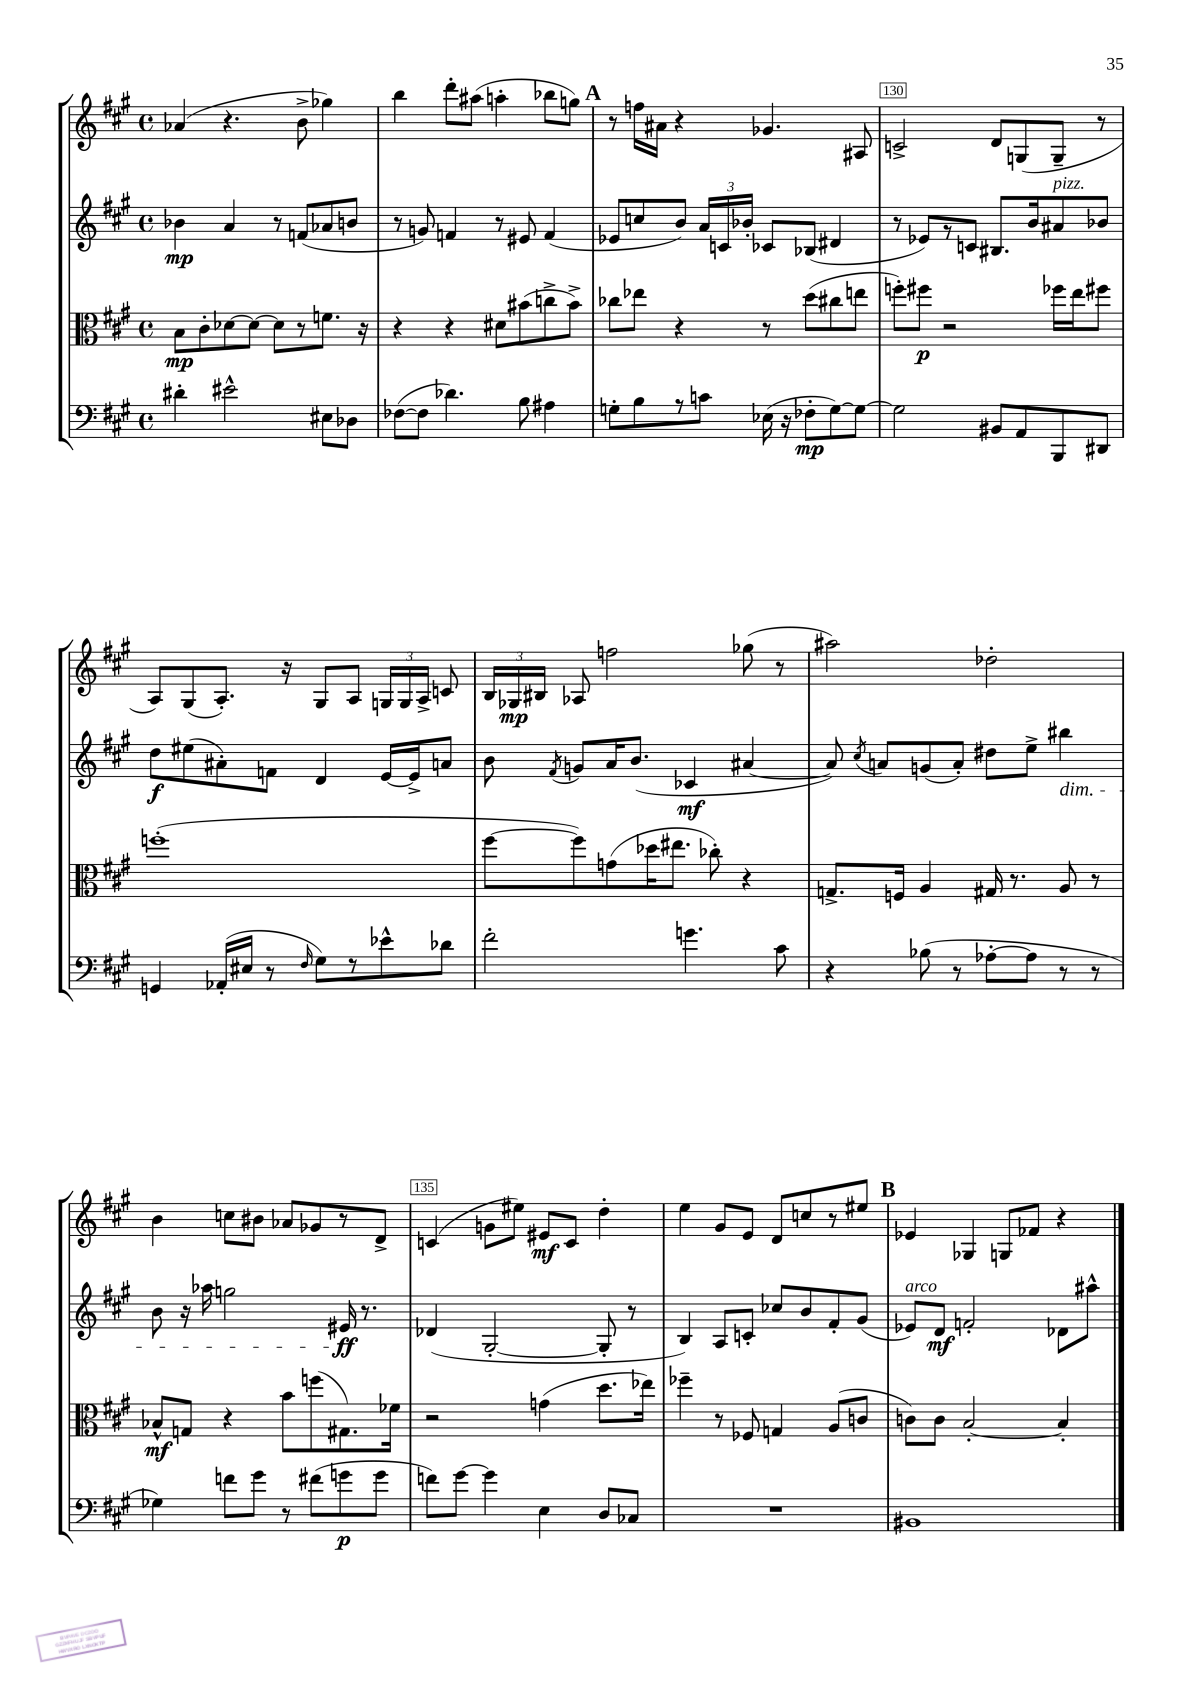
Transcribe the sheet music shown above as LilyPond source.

<<
\new StaffGroup <<
\new Staff = "s0" {
    \clef treble \key a \major \defaultTimeSignature \time 4/4
    \autoBeamOff aes'4( r4. b'8-> ges''4) |
    b''4 d'''8[-. ais''8]( a''4-. bes''8[ g''8]) |
    \mark \markup { \bold "A" } r8 f''16[ ais'16] r4 ges'4. ais8 |
    c'2-> d'8[ g8( g8]-- r8 |
    a8[) gis8( a8.]-.) r16 gis8[ a8] \tuplet 3/2 { g16[ g16 a16]-> } c'8 |
    \tuplet 3/2 { b16[ ges16\mp bis16] } aes8 f''2 ges''8( r8 |
    ais''2) des''2-. |
    b'4 c''8[ bis'8] aes'8[ ges'8 r8 d'8]-> |
    c'4( g'8[ eis''8]) eis'8[\mf c'8] d''4-. |
    e''4 gis'8[ e'8] d'8[ c''8 r8 eis''8] |
    \mark \markup { \bold "B" } ees'4 ges4 g8[ fes'8] r4 \bar "|." |
}
\new Staff = "s1" {
    \clef treble \key a \major \defaultTimeSignature \time 4/4
    \autoBeamOff bes'4\mp a'4 r8 f'8[( aes'8 b'8] |
    r8 g'8) f'4 r8 eis'8 f'4( |
    \mark \markup { \bold "A" } ees'8[ c''8 b'8]) \tuplet 3/2 { a'16[ c'16 bes'16]-. } ces'8[ bes8]( dis'4 |
    r8 ees'8[) r8 c'8] bis8.[ b'16 ais'8^\markup { \italic "pizz." } bes'8] |
    d''8[\f eis''8( ais'8-.) f'8] d'4 e'16[~ e'16-> a'8] |
    b'8 \acciaccatura { fis'8 } g'8[ a'16 b'8.]( ces'4\mf ais'4~ |
    ais'8) \acciaccatura { cis''8 } a'8[ g'8( a'8]-.) dis''8[ e''8]-> bis''4\dim |
    b'8 r16 aes''16 g''2 eis'16\ff\! r8. |
    des'4( gis2~-. gis8-. r8 |
    b4) a8[ c'8]-. ces''8[ b'8 fis'8-. gis'8]( |
    \mark \markup { \bold "B" } ees'8[^\markup { \italic "arco" }) d'8]\mf f'2-. des'8[ ais''8]-^ \bar "|." |
}
\new Staff = "s2" {
    \clef alto \key a \major \defaultTimeSignature \time 4/4
    \autoBeamOff b8[\mp cis'8-. des'8~ des'8]~ des'8[ r8 f'8.] r16 |
    r4 r4 dis'8[ bis'8( c''8-> bis'8]->) |
    \mark \markup { \bold "A" } ces''8[ ees''8] r4 r8 d''8[( cis''8 e''8] |
    f''8[-.) fis''8]\p r2 fes''16[ e''16 fis''8] |
    f''1-.( |
    fis''8[~ fis''8) g'8( des''16 eis''8.] ces''8-.) r4 |
    g8.[-> f16] a4 gis16 r8. a8 r8 |
    bes8[-^\mf g8] r4 b'8[ f''8( gis8.) fes'16] |
    r2 g'4( d''8.[ ees''16]) |
    fes''4-- r8 fes8 g4 a8[( c'8] |
    \mark \markup { \bold "B" } c'8[) c'8] b2~-. b4-. \bar "|." |
}
\new Staff = "s3" {
    \clef bass \key a \major \defaultTimeSignature \time 4/4
    \autoBeamOff dis'4-. eis'2-^ eis8[ des8] |
    fes8[~( fes8] des'4.) b8 ais4 |
    \mark \markup { \bold "A" } g8[-. b8 r8 c'8] ees16( r16 fes8[-.\mp g8~) g8]~ |
    g2 bis,8[ a,8 b,,8 dis,8] |
    g,4 aes,16[-.( eis16] r8 \grace { fis16 } gis8[) r8 ees'8-^ des'8] |
    fis'2-. g'4. cis'8 |
    r4 bes8( r8 aes8[~-. aes8] r8 r8 |
    ges4) f'8[ gis'8] r8 fis'8[( g'8\p g'8] |
    f'8[) gis'8]~ gis'4 e4 d8[ ces8] |
    R1 |
    \mark \markup { \bold "B" } bis,1 \bar "|." |
}
>>
>>
\layout { \context { \Score currentBarNumber = #127 \override BarNumber.break-visibility = ##(#f #t #t) barNumberVisibility = #(every-nth-bar-number-visible 5) \override BarNumber.stencil = #(make-stencil-boxer 0.1 0.3 ly:text-interface::print) } }
